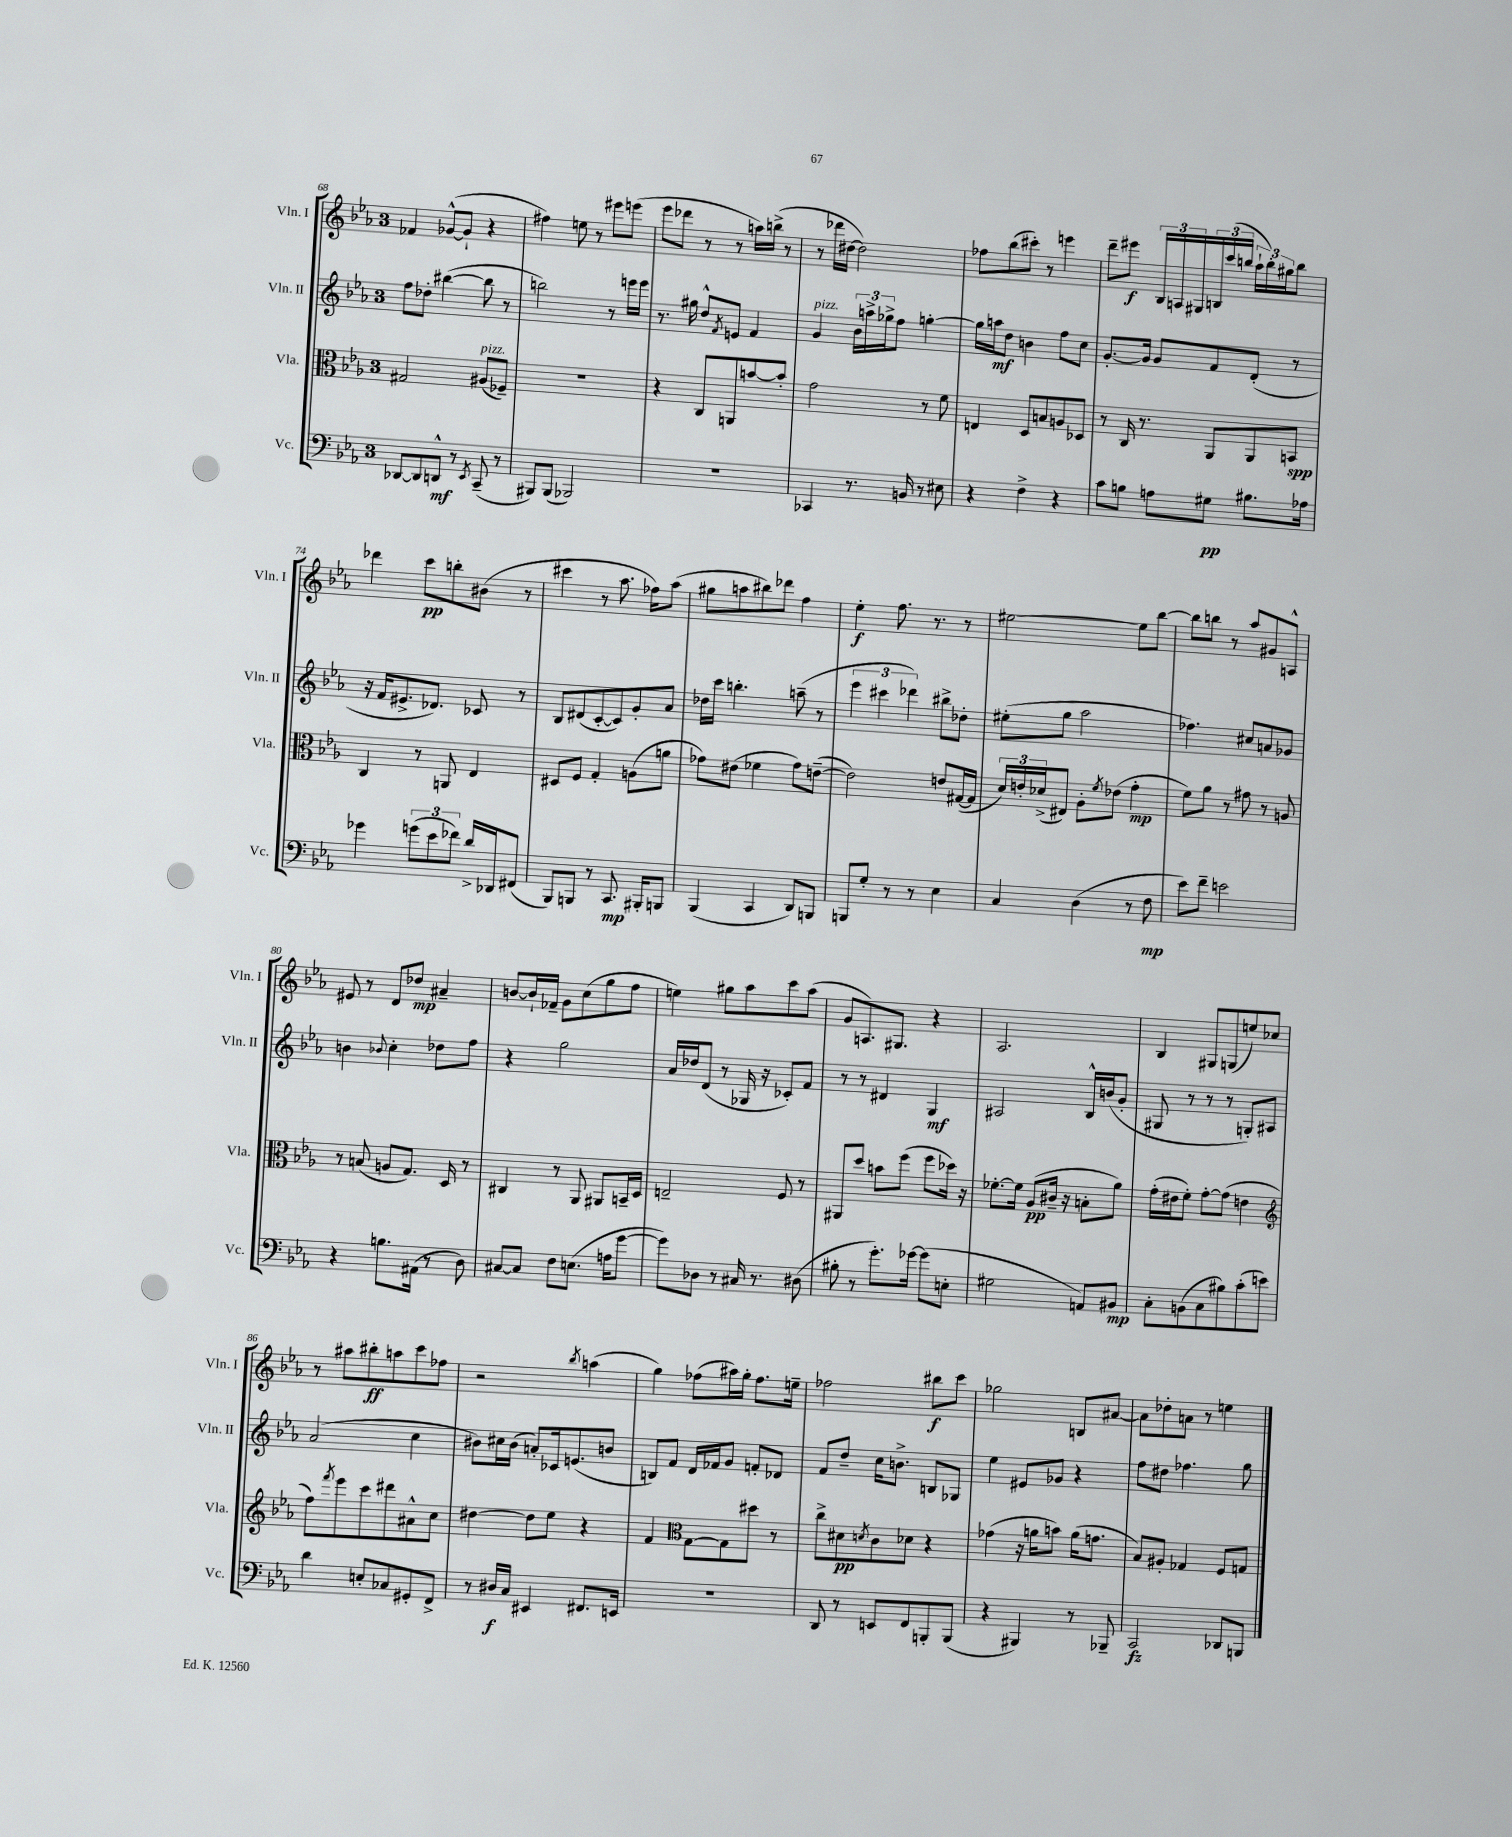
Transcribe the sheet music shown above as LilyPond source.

<<
\new StaffGroup <<
\new Staff = "s0" \with { instrumentName = "Vln. I" shortInstrumentName = "Vln. I" } {
    \clef treble \key ees \major \once \override Staff.TimeSignature.style = #'single-digit \time 3/4
    fes'4 ges'8~-^( ges'8-! r4 |
    fis''4) e''8 r8 eis'''8 e'''8( |
    ees'''8 des'''8 r8 r8 a''16) b''16->( r8 |
    r8 des'''16 dis''16~ dis''2) |
    fes''8 bes''8( cis'''8-.) r8 e'''4 |
    d'''8-- eis'''8\f \tuplet 3/2 { bes16 a16 gis16 } \tuplet 3/2 { b16 c'''16( b''16 } \tuplet 3/2 { aes''16-! b''16-.) gis''16 } b''8 |
    des'''4 c'''8\pp b''8-. bis'8( r8 |
    cis'''4 r8 aes''8. fes''16) aes''8( |
    gis''8 a''8 bis''8) des'''8 f''4 |
    ees''4-.\f f''8. r8. r8 |
    eis''2~ eis''8 bes''8~ |
    bes''8 b''8 r8 aes''8 gis'8 a8-^ |
    eis'8 r8 d'8 des''8\mp ais'4-- |
    b'8~ b'16-! fes'16-- g'8 c''8( g''8 f''8 |
    e''4) gis''8 aes''8 c'''8 aes''8( |
    g'8 a8.) gis8. r4 |
    aes2. |
    bes4 gis8 g8( e''8) ces''8 |
    r8 ais''8 bis''8-.\ff a''8 c'''8 fes''8 |
    r2 \acciaccatura { bes''8 } a''4( |
    g''4) fes''8( ais''16) g''16-. fes''8. e''16-- |
    fes''2 bis''8\f c'''8 |
    ges''2 b8 ais'8~ |
    ais'8 des''8-. a'8 r8 e''4 \bar "|." |
}
\new Staff = "s1" \with { instrumentName = "Vln. II" shortInstrumentName = "Vln. II" } {
    \clef treble \key ees \major \once \override Staff.TimeSignature.style = #'single-digit \time 3/4
    f''8 des''8-. bis''4~( bis''8 r8 |
    b''2) r8 e'''16 e'''16 |
    r8. gis''16 d''8-^ \acciaccatura { f'8 } e'8 f'4 |
    g'4^\markup { \italic "pizz." } \tuplet 3/2 { bes'16 a''16-> ges''16-> } f''8 g''4~-. |
    g''16 a''16\mf d''8 b'4 f''8 c''8 |
    g'8.~-. g'16 g'8 f'8 d'8-.( r8 |
    r16 f'16 eis'8.-> des'8.) ces'8 r8 |
    bes8 dis'8( c'8~-. c'8) g'8-. aes'8 |
    des''16 c'''16 b''4.-. a''8--( r8 |
    \tuplet 3/2 { ees'''4 cis'''4 des'''4) } bis''8-> des''8-. |
    eis''8-.( g''8 aes''2 |
    fes''4.) cis''8 a'8 ges'8 |
    b'4 \appoggiatura { bes'8 } c''4-. des''8 f''8 |
    r4 g''2 |
    aes'16 des''16 d'8( r8 ges16 r16 ces'8-.) f'8 |
    r8 r8 dis'4 g4\mf |
    ais2 bes16-^ b'16( g'8-. |
    gis8 r8 r8 r8 g8-.) ais8 |
    aes'2( c''4 |
    bis'8) cis''16 bis'16( a'8-.) ces'16 e'8.( b'8 |
    b8) f'8 d'16 fes'16 g'8 f'8-. des'8 |
    f'8 d''8-- c''16 b'8.-> b8 ges8 |
    ees''4 eis'8 ges'8 r4 |
    f''8 dis''8 fes''4. g''8 \bar "|." |
}
\new Staff = "s2" \with { instrumentName = "Vla." shortInstrumentName = "Vla." } {
    \clef alto \key ees \major \once \override Staff.TimeSignature.style = #'single-digit \time 3/4
    gis2 ais8^\markup { \italic "pizz." }( fes8--) |
    R2. |
    r4 c8 a,8 b'8~ b'8-. |
    g'2 r8 f'8 |
    e4 d8 b8 a8 des8 |
    r8 c16 r8. aes,8 aes,8 b,8\spp |
    c4 r8 a,8 ees4 |
    dis8 f8 g4-. a8( a'8 |
    ges'8) eis'8( fes'4 ges'8) e'8~--( |
    e'2) e'8 gis16~( gis16 |
    \tuplet 3/2 { d'16) e'16-. des'16->( } eis8) aes8-. \acciaccatura { f'8 } ees'8( g'4-.\mp |
    f'8) aes'8 r8 gis'8 r8 a8 |
    r8 b8( a8 g8.) d16 r8 |
    cis4 r8 aes,8 ais,8 b,16-- d16 |
    e2-- f8 r8 |
    ais,8 d''8 b'8 f''8( f''8 des''16) r16 |
    fes'8.~-. fes'16 aes8\pp( cis'16-- r16 b8-. aes'8) |
    g'16-.( eis'16 f'8-.) g'8~-. g'8( e'4 |
    \clef treble f''8) \acciaccatura { f'''8 } ees'''8 c'''8 dis'''8 ais'8-^ c''8 |
    dis''4~ dis''8 ees''8 r4 |
    f'4 \clef alto g8~ g8 dis''8 r8 |
    c''8-> dis'8\pp \acciaccatura { d'8 } c'8 des'8 r4 |
    ges'4( r16 a'16 b'8) a'16( g'8. |
    bes8) ais8-. ges4 f8 g8 \bar "|." |
}
\new Staff = "s3" \with { instrumentName = "Vc." shortInstrumentName = "Vc." } {
    \clef bass \key ees \major \once \override Staff.TimeSignature.style = #'single-digit \time 3/4
    des,8~ des,8 d,8-^\mf r8 \acciaccatura { ees,8 } c,8--( r8 |
    bis,,8) bis,,8( bes,,2) |
    R2. |
    ces,4 r8. b,16 r8 eis8 |
    r4 f4-> r4 |
    c'8 b8 a8 gis8\pp bis8. aes16 |
    ges'4 \tuplet 3/2 { g'8( ees'8 fes'8) } d'16-> des,16 fis,8( |
    bes,,8) b,,8 r8 c,8.\mp bis,,16-. b,,8 |
    bes,,4( c,4 d,8) b,,8 |
    b,,8 g8-. r8 r8 ees4 |
    c4 d4( r8 f8\mp |
    ees'8) f'8-- e'2 |
    r4 b8. ais,16( r8 d8) |
    cis8~ cis8 f8 e8.( a16 g'8~ |
    g'8) des8 r8 cis16 r8. dis8( |
    bis8-. r8 g'8.-.) ges'16~ ges'8( e8-. |
    gis2 a,8) bis,8\mp |
    c8-. b,8( c8 bis8) c'8-.( e'8) |
    d'4 e8-. ces8 gis,8-. f,8-> |
    r8 dis16\f c16 eis,4 fis,8. e,16 |
    R2. |
    d,8 r8 e,8 f,8 b,,8-. b,,8( |
    r4 bis,,4) r8 bes,,8-- |
    c,2\fz des,8 b,,8 \bar "|." |
}
>>
>>
\layout { \context { \Score currentBarNumber = #68 } }
